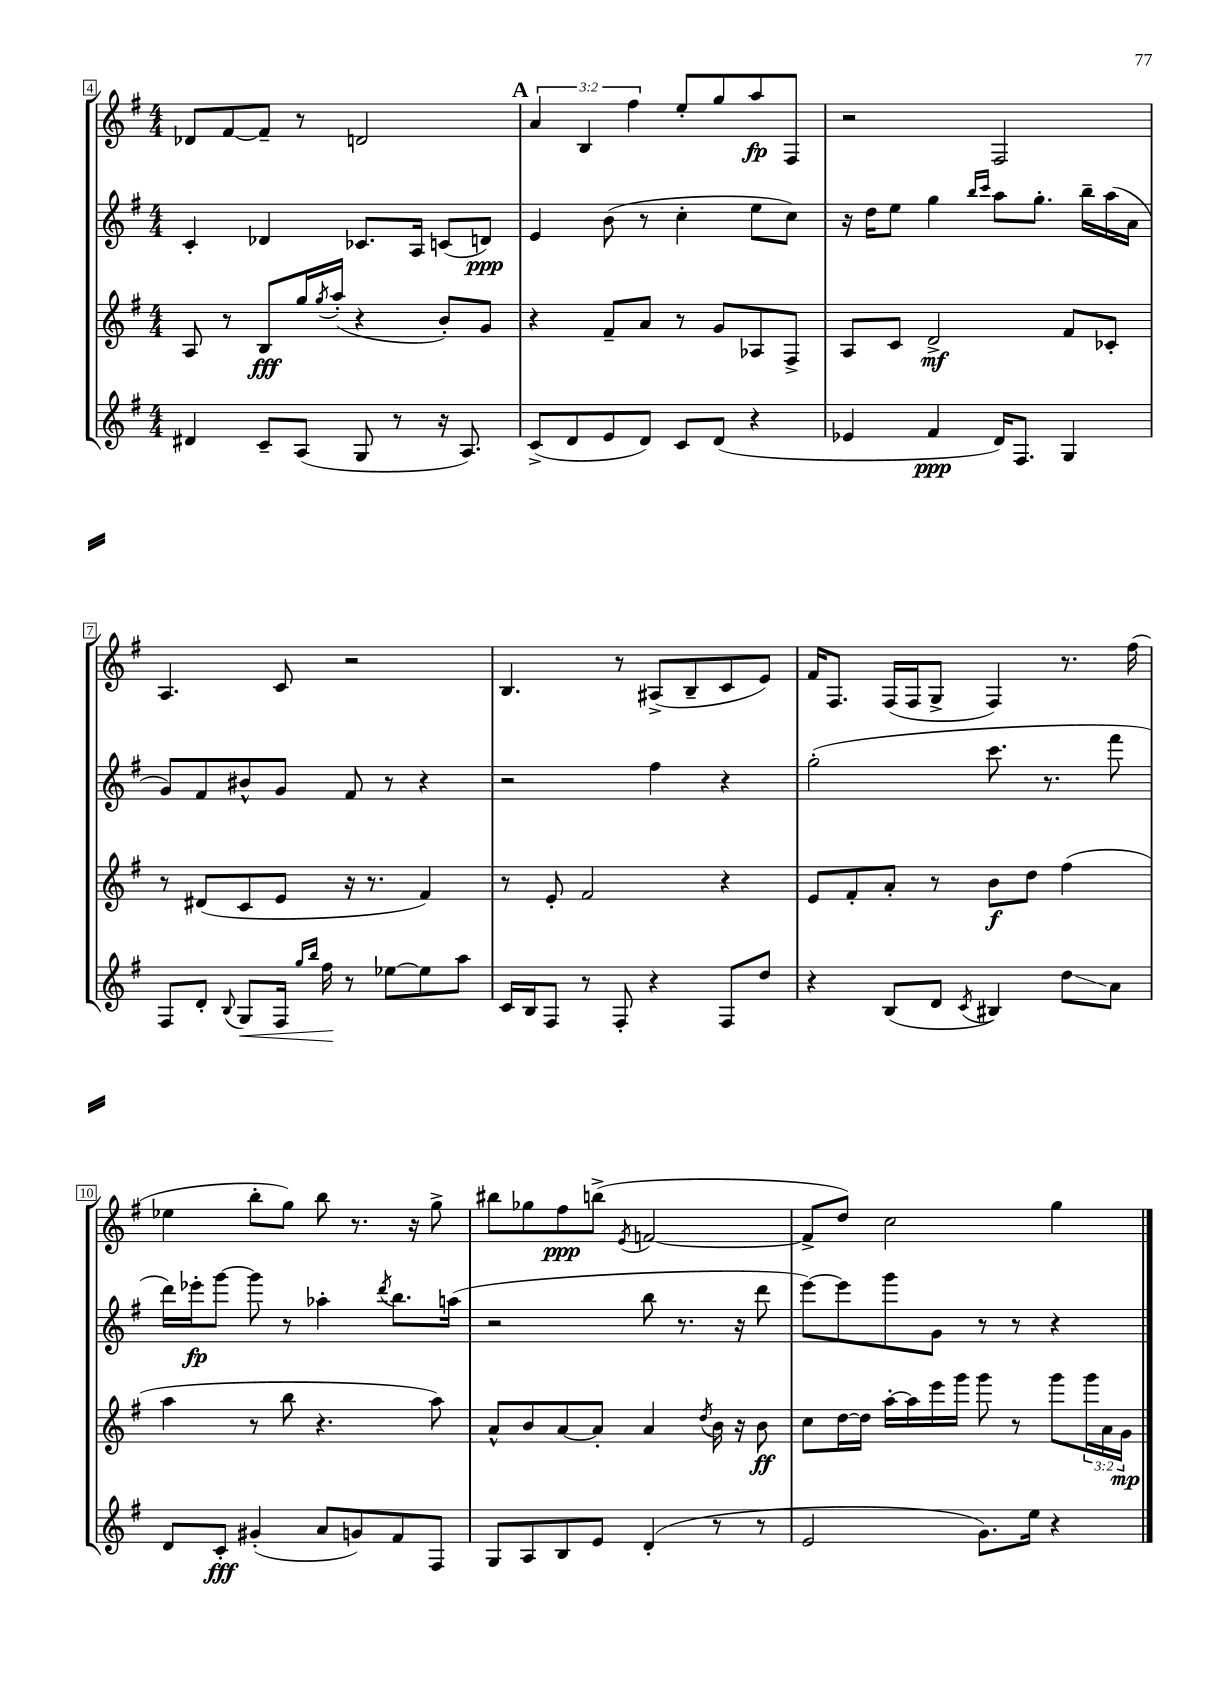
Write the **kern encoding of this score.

**kern	**kern	**kern	**kern
*staff4	*staff3	*staff2	*staff1
*clefG2	*clefG2	*clefG2	*clefG2
*k[f#]	*k[f#]	*k[f#]	*k[f#]
*M4/4	*M4/4	*M4/4	*M4/4
4d#/	8A/	4c'/	8d-/L
.	8r	.	[8f#/
8c~/L	8B/L	4d-/	8f#~/]J
(8A/J	16gg/L	.	8r
.	8qgg/	.	.
.	(16aa'/JJ	.	.
8G/	4r	8.c-/L	2d/
8r	.	.	.
.	.	16A/Jk	.
16r	8b'/L)	(8c/L	.
8.A/)	.	.	.
.	8g/J	8d/J)	.
=	=	=	=
(8c^/L	4r	4e/	6a/
8d/	.	.	.
.	.	.	6B/
8e/	8f#~/L	(8b\	.
.	.	.	6ff#\
8d/J)	8a/J	8r	.
8c/L	8r	4cc'\	8ee'/L
(8d/J	8g/L	.	8gg/
4r	8A-/	8ee\L	8aa/
.	8F#^/J	8cc\J)	8F#/J
=	=	=	=
4e-/	8A/L	16r	2r
.	.	16dd\LK	.
.	8c/J	8ee\J	.
4f#/	2d^/	4gg\	.
.	.	16qqbb/LL	.
.	.	16qqccc/JJ	.
16d/LK)	.	8aa\L	2F#/
8.F#/J	.	.	.
.	.	8.gg'\J	.
4G/	8f#/L	.	.
.	.	16bb~\LL	.
.	8c-'/J	(16aa\	.
.	.	16a\JJ	.
=	=	=	=
8F#/L	8r	8g/L)	4.A/
8d'/J	(8d#/L	8f#/	.
8qqB/	.	.	.
8G/L	8c/	8b#^^/	.
16F#/Jk	8e/J	8g/J	8c/
16qqgg/LL	.	.	.
16qqbb/JJ	.	.	.
16ff#\	.	.	.
8r	16r	8f#/	2r
.	8.r	.	.
[8ee-\L	.	8r	.
8ee-\]	4f#/)	4r	.
8aa\J	.	.	.
=	=	=	=
16c/LL	8r	2r	4.B/
16B/J	.	.	.
8F#/J	8e'/	.	.
8r	2f#/	.	.
8F#'/	.	.	8r
4r	.	4ff#\	(8A#^/L
.	.	.	8B~/
8F#/L	4r	4r	8c/
8dd/J	.	.	8e/J)
=	=	=	=
4r	8e/L	(2gg'\	16f#/LK
.	.	.	8.F#/J
.	8f#'/	.	.
(8B/L	8a'/J	.	(16F#/LL
.	.	.	16F#/J
8d/J	8r	.	8G^/J
8qc/	.	.	.
4B#/)	8b\L	8.ccc\	4F#/)
.	8dd\J	.	.
.	.	8.r	.
8dd\L	(4ff#\	.	8.r
8a\J	.	8fff#\	.
.	.	.	(16ff#\
=	=	=	=
8d/L	4aa\	16ddd\LL)	4ee-\
.	.	16eee-'\J	.
8c'/J	.	[8ggg\J	.
(4g#'/	8r	8ggg\]	8bb'\L
.	8bb\	8r	8gg\J)
8a/L	4.r	4aa-'\	8bb\
8g/)	.	.	8.r
.	.	8qddd/	.
8f#/	.	8.bb\L	.
.	.	.	16r
8F#/J	8aa\)	.	8gg^\
.	.	(16aa\Jk	.
=	=	=	=
8G/L	8a^^/L	2r	8bb#\L
8A/	8b/	.	8gg-\
8B/	[8a/	.	8ff#\
8e/J	8a'/]J	.	(8bb^\J
.	.	.	8qe/
(4d'/	4a/	8bb\	[2f/
.	.	8.r	.
.	8qdd/	.	.
8r	16b\	.	.
.	16r	16r	.
8r	8b\	8ddd\	.
=	=	=	=
2e/	8cc\L	[8eee\L)	8f^/]L
.	[16dd\L	8eee\]	8dd/J)
.	16dd\]JJ	.	.
.	[16aa'\LL	8ggg\	2cc\
.	16aa\]	.	.
.	16eee\	8g\J	.
.	16ggg\JJ	.	.
8.g\L)	8ggg\	8r	.
.	8r	8r	.
16ee\Jk	.	.	.
4r	8ggg\L	4r	4gg\
.	24ggg\L	.	.
.	24a\	.	.
.	24g\JJ	.	.
==	==	==	==
*-	*-	*-	*-
